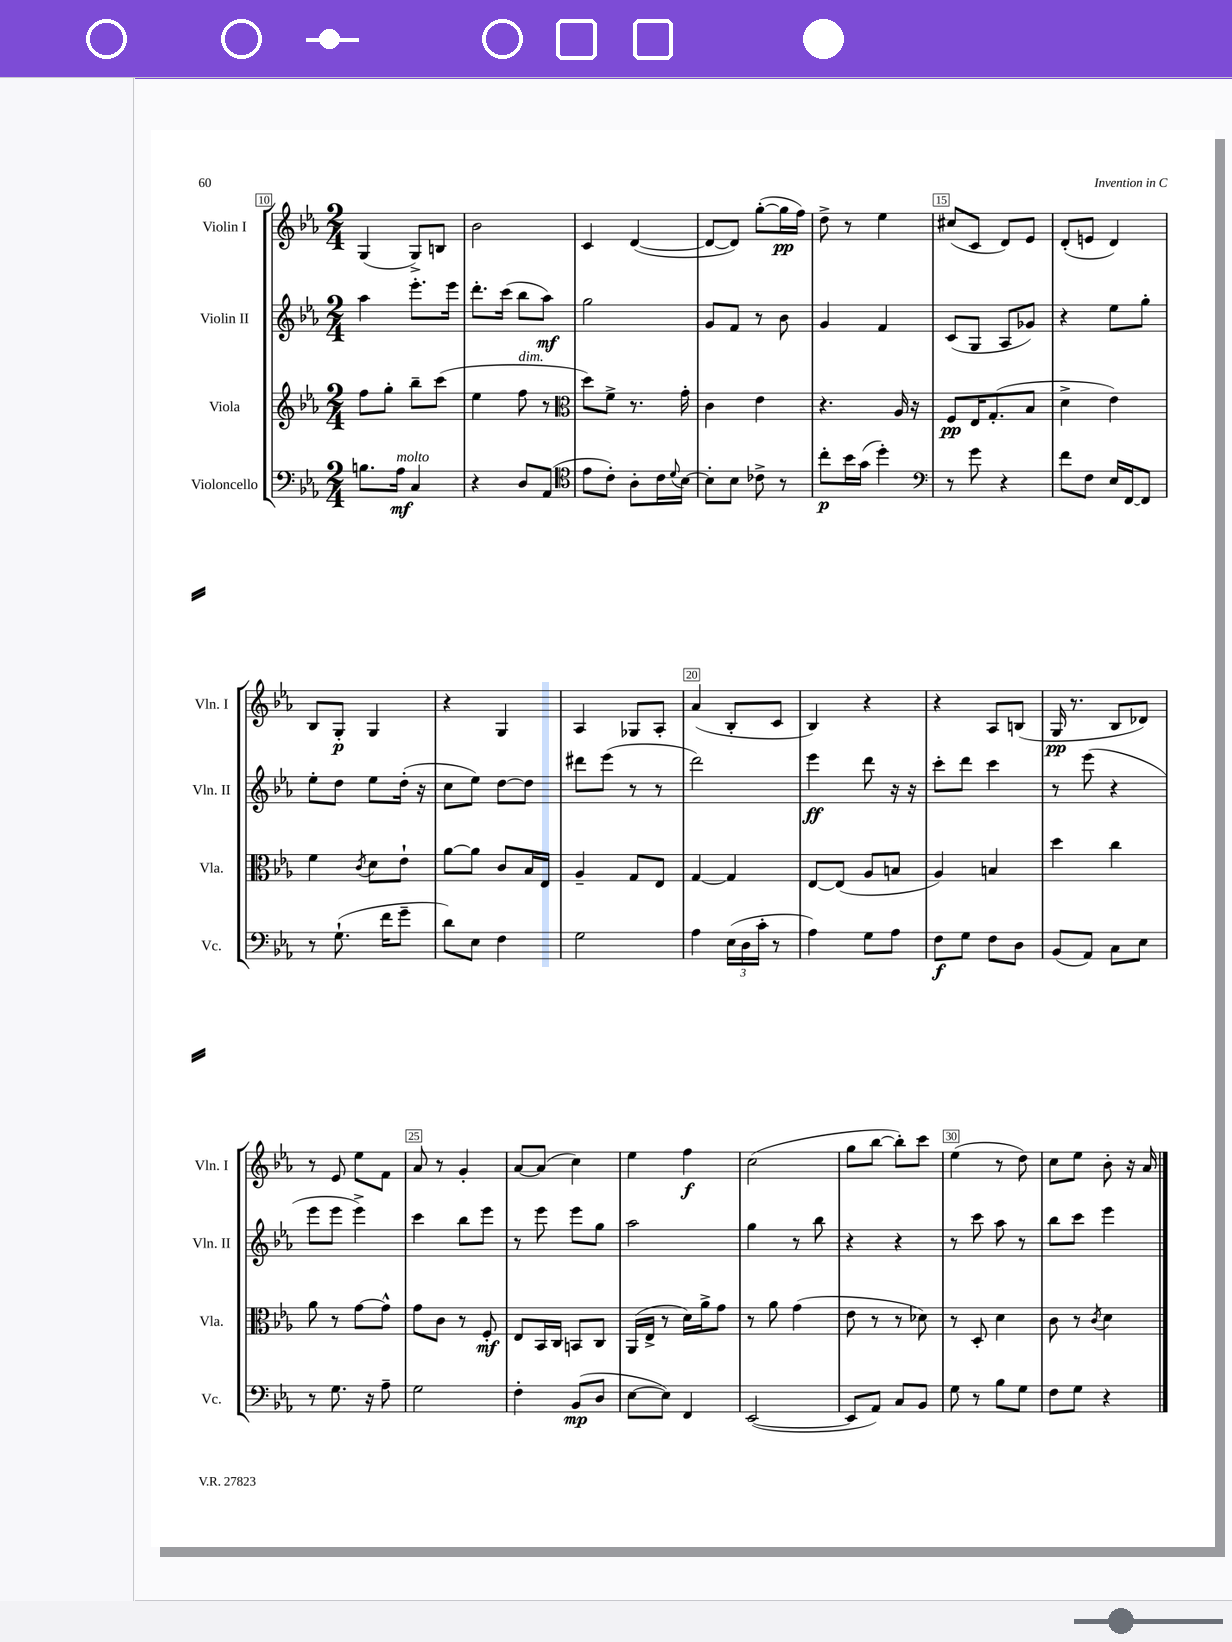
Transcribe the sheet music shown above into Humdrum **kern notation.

**kern	**kern	**kern	**kern
*staff4	*staff3	*staff2	*staff1
*clefF4	*clefG2	*clefG2	*clefG2
*k[b-e-a-]	*k[b-e-a-]	*k[b-e-a-]	*k[b-e-a-]
*M2/4	*M2/4	*M2/4	*M2/4
8.B	8ff	4aa-	(4G
.	8gg'	.	.
16A-	.	.	.
4C	8bb-~	8.eee-'	8G^)
.	(8ccc	.	8B
.	.	16eee-	.
=	=	=	=
4r	4ee-	8.ddd'	2b-
.	.	(16ccc	.
8D	8ff	8bb-	.
(8AA-	8r	8aa-)	.
=	=	=	=
*clefC4	*clefC3	*	*
8e-	8dd)	2gg	4c
8c')	8f^	.	.
8A-'	8.r	.	([4d
16c	.	.	.
8qqd	.	.	.
[16B-	16g'	.	.
=	=	=	=
8B-']	4c	8g	8d_
8B-	.	8f	8d])
8c-^	4e-	8r	([8gg'
8r	.	8b-	16gg]
.	.	.	16ff)
=	=	=	=
8cc'	4.r	4g	8dd^
16b-	.	.	8r
(16g	.	.	.
4dd')	.	4f	4ee-
.	16A-	.	.
.	16r	.	.
=	=	=	=
*clefF4	*	*	*
8r	8F	(8c	(8cc#
8g	16E-	8G	8c
.	(8.G'	.	.
4r	.	8A-	8d)
.	8B-	8g-)	8e-
=	=	=	=
8f	4d^	4r	(8d'
8F	.	.	8e
16E-	4e-)	8ee-	4d)
[16FF	.	.	.
8FF]	.	8gg'	.
=	=	=	=
8r	4f	8ee-'	8B-
(8.G`	.	8dd	8G'
.	8qc	.	.
.	8d	8ee-	4G
16f	.	.	.
8g~	8e-`	(16dd'	.
.	.	16r	.
=	=	=	=
8d)	[8a-	8cc	4r
8E-	8a-]	8ee-)	.
4F	8c	[8dd	4G
.	16B-	8dd]	.
.	16E-	.	.
=	=	=	=
2G	4A-~	8ddd#	4A-
.	.	(8eee-	.
.	8G	8r	8G-
.	8E-	8r	8A-'
=	=	=	=
4A-	[4G	2ddd)	(4a-
(24E-	4G]	.	8B-'
24D	.	.	.
24c'	.	.	.
8r	.	.	8c
=	=	=	=
4A-)	[8E-	4eee-	4B-)
.	(8E-]	.	.
8G	8A-	8ddd	4r
8A-	8B	16r	.
.	.	16r	.
=	=	=	=
8F	4A-)	8ccc'	4r
8G	.	8ddd	.
8F	4B	4ccc	8A-
8D	.	.	(8B
=	=	=	=
(8BB-	4dd	8r	16G
.	.	.	8.r
8AA-)	.	(8eee-	.
8C	4cc	4r	8B-
8E-	.	.	8d-)
=	=	=	=
8r	8a-	8eee-	8r
8.G	8r	8eee-	8e-
.	[8g	4eee-^)	8ee-
16r	.	.	.
8A-~	8g^^]	.	8f
=	=	=	=
2G	8g	4ccc	8a-
.	8c	.	8r
.	8r	8bb-	4g'
.	8F'	8eee-	.
=	=	=	=
4F'	8E-	8r	[8a-
.	16BB-	8eee-	(8a-]
.	16C	.	.
(8BB-	8BB	8eee-	4cc)
8D	8C	8gg	.
=	=	=	=
[8E-	(16AA-	2aa-	4ee-
.	16E-^	.	.
8E-])	8r	.	.
4FF	16d)	.	4ff
.	16a-^	.	.
.	8g	.	.
=	=	=	=
([2EE-	8r	4gg	(2cc
.	8a-	.	.
.	(4g	8r	.
.	.	8bb-	.
=	=	=	=
8EE-]	8e-	4r	8gg
8AA-)	8r	.	[8bb-
8C	8r	4r	8bb-'])
8BB-	8d-)	.	8ccc
=	=	=	=
8G	8r	8r	(4ee-
8r	8D'	8ccc	.
8B-	4d	8aa-	8r
8G	.	8r	8dd)
=	=	=	=
8F	8c	8bb-	8cc
8G	8r	8ccc	8ee-
.	8qc	.	.
4r	4d	4eee-	8b-'
.	.	.	16r
.	.	.	16a-
==	==	==	==
*-	*-	*-	*-
